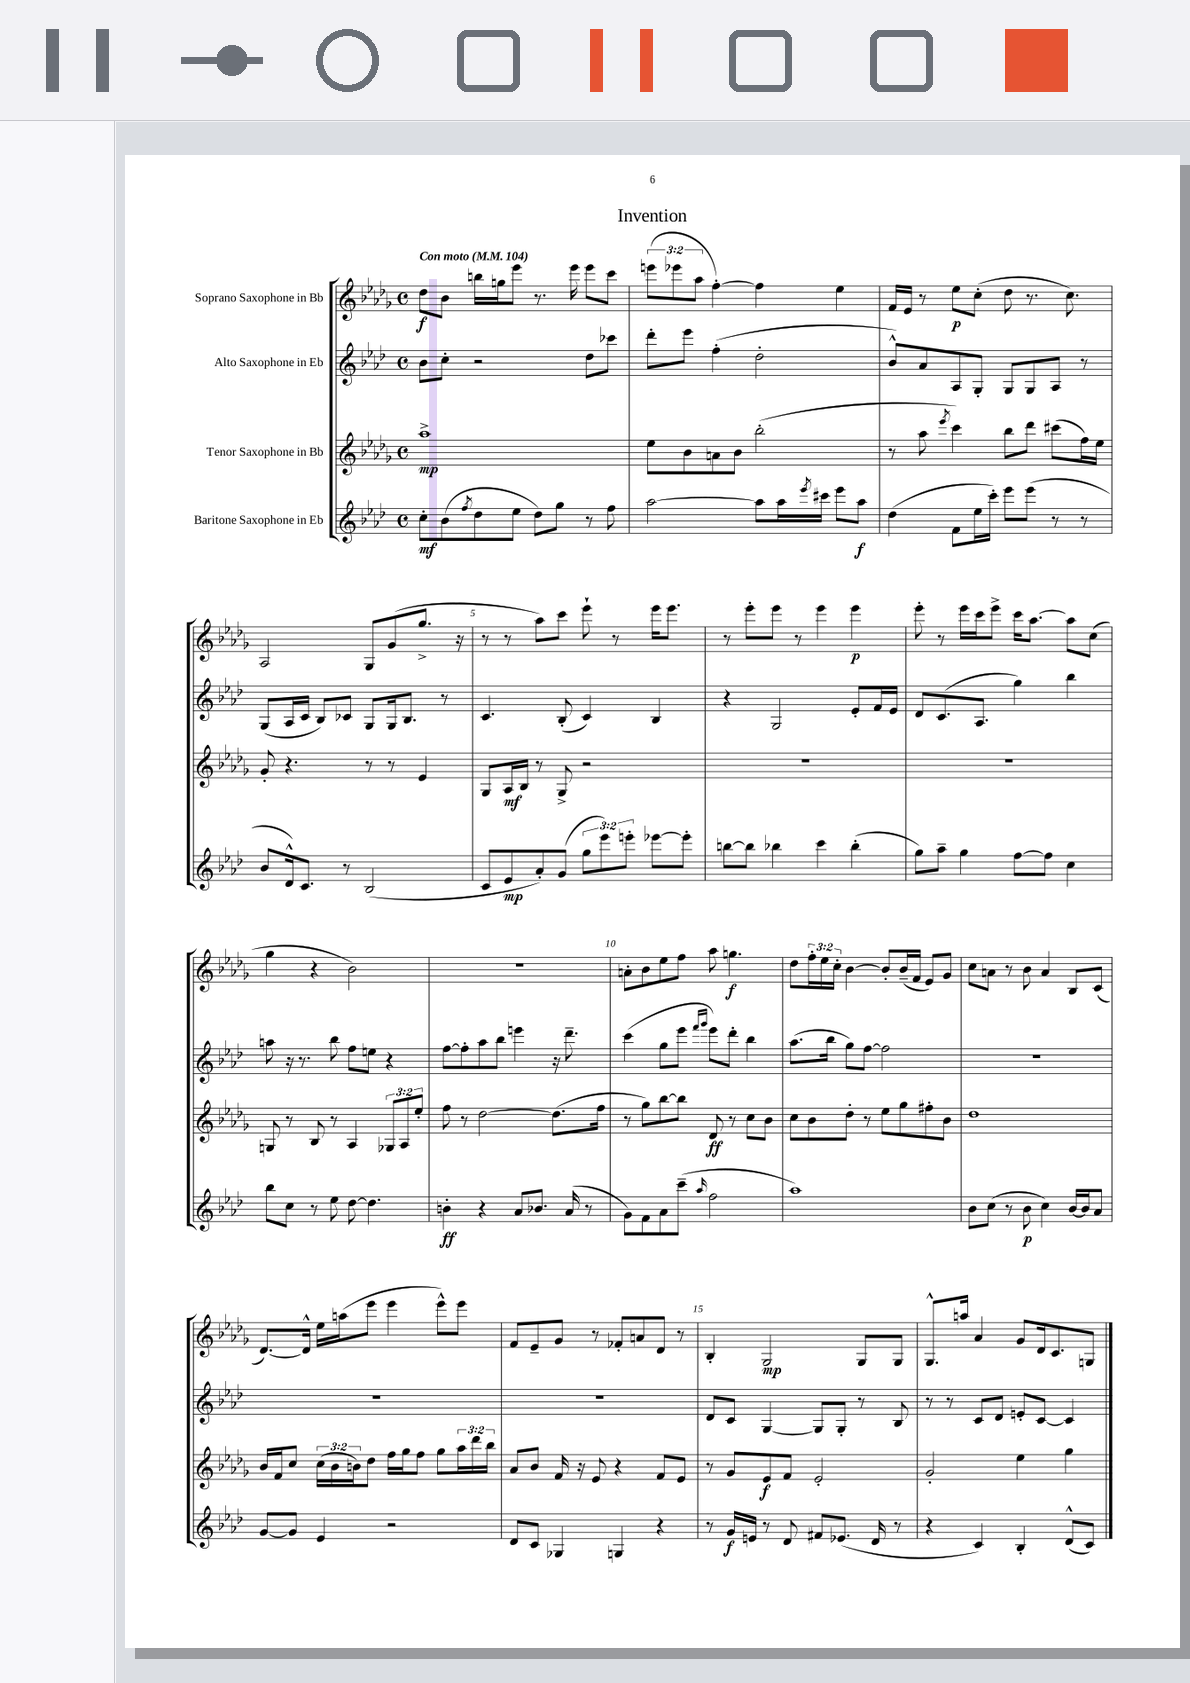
\header { title = "Invention" }
<<
\new StaffGroup <<
\new Staff = "s0" \with { instrumentName = "Soprano Saxophone in Bb" } {
    \clef treble \key des \major \defaultTimeSignature \time 4/4 \override Staff.TupletNumber.text = #tuplet-number::calc-fraction-text \tempo "Con moto" 4 = 104
    des''8\f bes'8 b''16 g''16 ees'''8 r8. ees'''16 ees'''8 c'''8 |
    \tuplet 3/2 { e'''8( ees'''8 aes''8 } f''4~-.) f''4 ees''4 |
    f'16 ees'16 r8 ees''8\p c''8-.( des''8 r8. c''8.) |
    aes2 ges8 ges'8( ges''8.-> r16 |
    r8 r8 aes''8) c'''8 ees'''8-! r8 ees'''16 ees'''8. |
    r8 ees'''8-. ees'''8 r8 ees'''4 ees'''4\p |
    ees'''8-. r8 ees'''16 c'''16 ees'''8-> c'''16 aes''8.~ aes''8 c''8( |
    ges''4 r4 bes'2) |
    R1 |
    a'8-. bes'8 ees''8 f''8 aes''8 g''4.\f |
    des''8 \tuplet 3/2 { f''16-. ees''16 c''16-. } bes'4~ bes'8-. bes'16--( f'16 ees'8) ges'8 |
    c''8 a'8 r8 bes'8 a'4 bes8 c'8( |
    des'8.~) des'16-^ ees''16 a''16( ees'''8 ees'''4 ees'''8-^) ees'''8 |
    f'8 ees'8-- ges'8 r8 fes'8-. a'8 des'8 r8 |
    bes4-. ges2\mp ges8 ges8 |
    ges8.-^ a''16 aes'4 ges'8 des'16 c'8. g8 \bar "|." |
}
\new Staff = "s1" \with { instrumentName = "Alto Saxophone in Eb" } {
    \clef treble \key aes \major \defaultTimeSignature \time 4/4
    bes'8 c''8-. r2 des''8 ces'''8 |
    des'''8-. ees'''8 f''4-.( des''2-. |
    bes'8-^) aes'8 aes8 g8-. g8 g8 aes8 r8 |
    g8( aes16 c'16 bes8) ces'8 g8 g16 bes8. r8 |
    c'4. bes8-.( c'4) bes4 |
    r4 g2 ees'8-. f'16 ees'16 |
    des'8 c'8.( aes8. g''4) bes''4 |
    a''8 r16 r8. bes''8 f''8 e''8 r4 |
    f''8~ f''8-. aes''8 bes''8 e'''4 r16 des'''8.-- |
    c'''4( g''8 ees'''8 \grace { f'''16 g'''16 } ees'''8) des'''8-. bes''4 |
    aes''8.( bes''16 g''8) f''8~ f''2 |
    R1 |
    R1 |
    R1 |
    des'8 c'8 g4~ g8 g8-. r8 bes8 |
    r8 r8 c'8 des'8 e'8-. c'8~ c'4 \bar "|." |
}
\new Staff = "s2" \with { instrumentName = "Tenor Saxophone in Bb" } {
    \clef treble \key des \major \defaultTimeSignature \time 4/4 \override Staff.TupletNumber.text = #tuplet-number::calc-fraction-text
    aes''1->\mp |
    ees''8 bes'8 a'8 bes'8 bes''2-.( |
    r8 aes''8 \acciaccatura { ees'''8 } c'''4) bes''8 des'''8 cis'''8( f''16) ees''16 |
    ges'8-. r4. r8 r8 ees'4 |
    ges8 aes16\mf bes16 r8 ges8-> r2 |
    r1 |
    R1 |
    g8 r8 bes8 r8 aes4 \tuplet 3/2 { ges8 aes8 ees''8-. } |
    f''8 r8 des''2~ des''8.( f''16 |
    r8 ges''8) bes''8~ bes''8 des'8\ff r8 c''8 bes'8 |
    c''8 bes'8 des''8-. r8 ees''8 ges''8 fis''8-. bes'8 |
    des''1 |
    bes'16 f'16 c''8 \tuplet 3/2 { c''16( bes'16 b'16) } des''8 f''16 ges''16 f''8 ges''8 \tuplet 3/2 { aes''16 des'''16 bes''16 } |
    aes'8 bes'8 f'16 r16 ees'8 r4 f'8 ees'8 |
    r8 ges'8 ees'8\f f'8 ees'2-. |
    ges'2-. ees''4 ges''4 \bar "|." |
}
\new Staff = "s3" \with { instrumentName = "Baritone Saxophone in Eb" } {
    \clef treble \key aes \major \defaultTimeSignature \time 4/4 \override Staff.TupletNumber.text = #tuplet-number::calc-fraction-text
    c''8-.\mf bes'8( \acciaccatura { f''8 } des''8 ees''8 des''8) g''8 r8 f''8 |
    aes''2~ aes''8 aes''16 \acciaccatura { ees'''8 } cis'''16 ees'''8 aes''8\f |
    des''4( f'8 ees''16 c'''16-.) ees'''8 ees'''8( r8 r8 |
    bes'8 des'16-^) c'8. r8 bes2( |
    c'8 ees'8\mp aes'8-.) g'8( \tuplet 3/2 { g''8 ees'''8) e'''8-. } ees'''8~ ees'''8-. |
    b''8~ b''8 bes''4 c'''4 bes''4-.( |
    g''8) aes''8-- g''4 f''8~ f''8 c''4 |
    bes''8 c''8 r8 ees''8 des''8~ des''4. |
    b'4-.\ff r4 aes'8 bes'8. aes'16( r8 |
    g'8) f'8 aes'8 c'''8--( \grace { aes''16 } f''2 |
    aes''1) |
    bes'8 c''8( r8 bes'8\p c''4) bes'16~ bes'16 aes'8 |
    g'8~ g'8 ees'4 r2 |
    des'8 c'8 ges4 g4 r4 |
    r8 g'16\f e'16 r8 des'8 fis'8 ees'8.( des'16 r8 |
    r4 c'4) bes4-. des'8-^( c'8) \bar "|." |
}
>>
>>
\layout { \context { \Score \override BarNumber.break-visibility = ##(#f #t #t) barNumberVisibility = #(every-nth-bar-number-visible 5) } }
